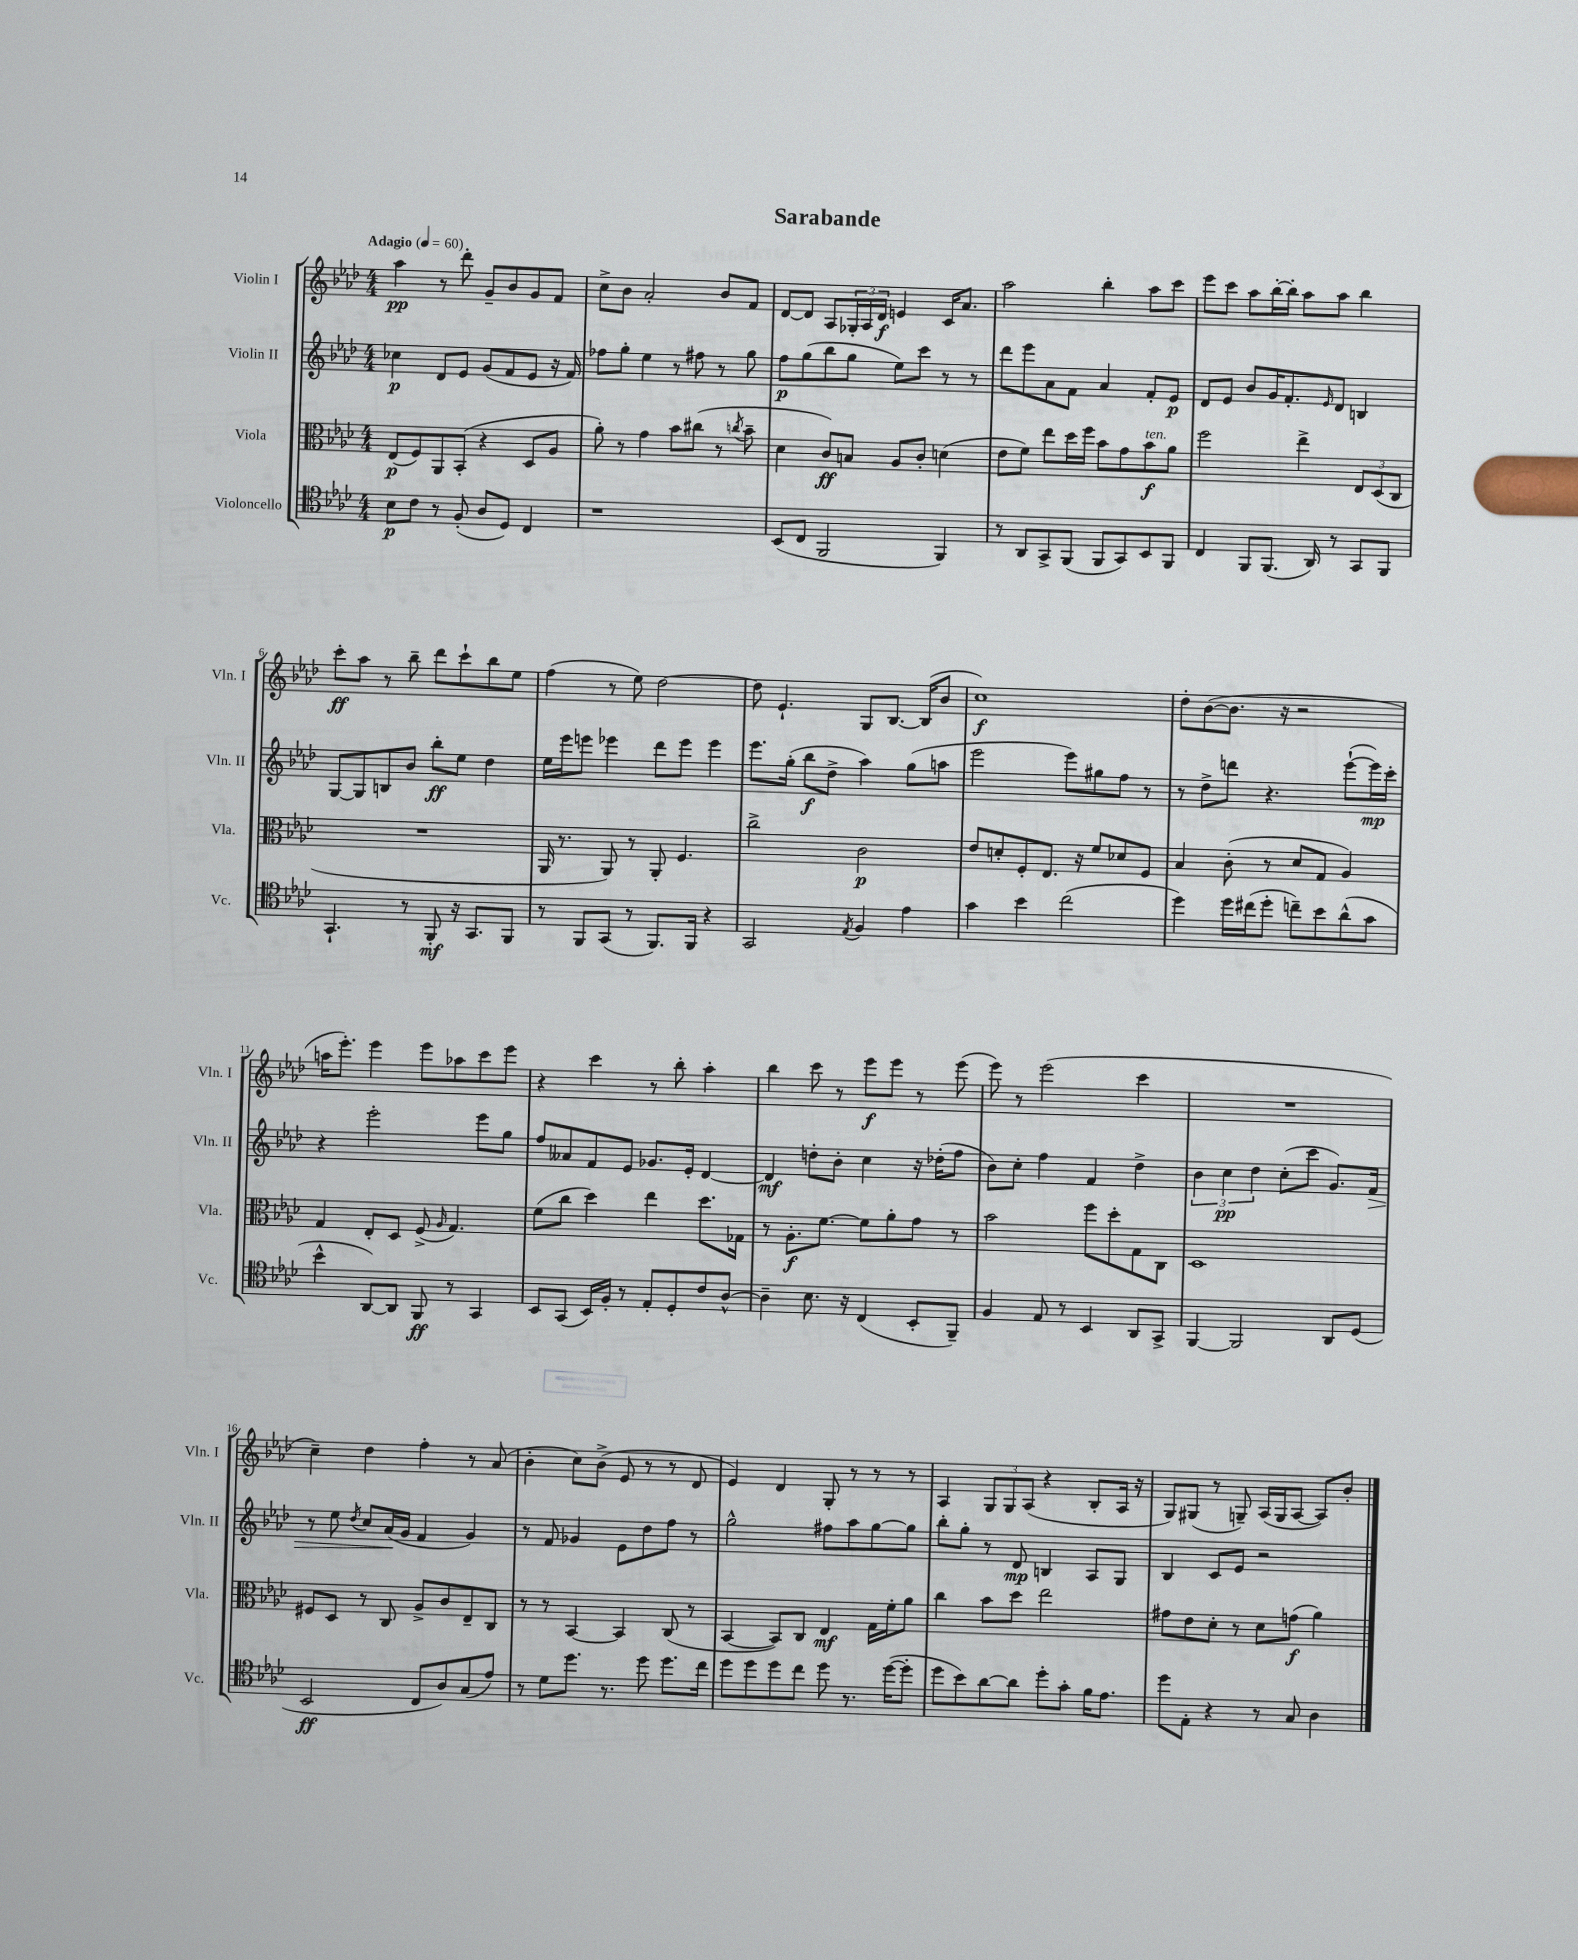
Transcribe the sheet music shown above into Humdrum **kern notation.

**kern	**dynam	**kern	**dynam	**kern	**dynam	**kern	**dynam
*part4	*part4	*part3	*part3	*part2	*part2	*part1	*part1
*staff4	*staff4	*staff3	*staff3	*staff2	*staff2	*staff1	*staff1
*I"Violoncello	*	*I"Viola	*	*I"Violin II	*	*I"Violin I	*
*I'Vc.	*	*I'Vla.	*	*I'Vln. II	*	*I'Vln. I	*
*clefC4	*	*clefC3	*	*clefG2	*	*clefG2	*
*k[b-e-a-d-]	*	*k[b-e-a-d-]	*	*k[b-e-a-d-]	*	*k[b-e-a-d-]	*
*M4/4	*	*M4/4	*	*M4/4	*	*M4/4	*
*MM60	*	*MM60	*	*MM60	*	*MM60	*
=1	=1	=1	=1	=1	=1	=1	=1
!	!	!	!	!	!	!LO:TX:a:B:t=Adagio	!
8B-\L	p	(8E-/L	p	4cc-X\	p	4aa-\	pp
8c\J	.	8F/)	.	.	.	.	.
8r	.	8AA-/	.	8d-/L	.	8r	.
(8F'/	.	(8BB-'/J	.	8e-/J	.	8ddd-'\	.
8A-/L	.	4r	.	(8g/L	.	8g~/L	.
8D-/J)	.	.	.	8f/	.	8b-/	.
4C/	.	8D-/L	.	8e-/J	.	8g/	.
.	.	8A-/J	.	16r	.	8f/J	.
.	.	.	.	16f/)	.	.	.
=2	=2	=2	=2	=2	=2	=2	=2
1r	.	8a-'\)	.	8ff-X\L	.	8cc^\L	.
.	.	8r	.	8gg'\J	.	8b-\J	.
.	.	4g\	.	4ee-\	.	2a-'/	.
.	.	8b-\L	.	8r	.	.	.
.	.	(8cc#X\J	.	8ff#X\	.	.	.
.	.	8r	.	8r	.	8b-/L	.
.	.	8qccn/	.	.	.	.	.
.	.	8b-~\	.	8gg\	.	8f/J	.
=3	=3	=3	=3	=3	=3	=3	=3
(8BB-/L	.	4d-\	.	8ff\L	p	[8d-/L	.
8C/J	.	.	.	(8gg\	.	8d-/J]	.
2FF/	.	8c/L)	ff	8bb-\	.	8A-/L	.
.	.	8Bn/J	.	8gg\J	.	24G-X'/L	.
.	.	.	.	.	.	24A-/	.
.	.	.	.	.	.	24d-/JJ	f
.	.	8A-/L	.	8ee-\L)	.	4en/	.
.	.	8c'/J	.	8ccc\J	.	.	.
4FF/)	.	(4dn\	.	8r	.	16c/KL	.
.	.	.	.	.	.	8.a-/J	.
.	.	.	.	8r	.	.	.
=4	=4	=4	=4	=4	=4	=4	=4
8r	.	8e-\L	.	8ddd-\L	.	2aa-\	.
8AA-/L	.	8f\J)	.	8eee-\	.	.	.
8GG^/	.	8ee-\L	.	8a-\	.	.	.
(8FF/J	.	16dd-\L	.	8f\J	.	.	.
.	.	16ff\JJ	.	.	.	.	.
8FF/L	.	8b-\L	.	4a-/	.	4bb-'\	.
8GG/)	.	8g\	.	.	.	.	.
!	!	!LO:TX:a:i:t=ten.	!	!	!	!	!
8BB-/	.	8b-\	f	8f'/L	.	8aa-\L	.
8FF/J	.	8a-\J	.	8e-/J	p	8ccc\J	.
=5	=5	=5	=5	=5	=5	=5	=5
4C/	.	2ff\	.	8d-/L	.	8eee-\L	.
.	.	.	.	8e-/J	.	8ccc\J	.
8FF/L	.	.	.	8b-/L	.	8aa-\L	.
(8.FF/J	.	.	.	16g/K	.	[16bb-'\L	.
.	.	.	.	8.f'/	.	16bb-'\JJ]	.
.	.	4ee-^\	.	.	.	8aa-\L	.
16AA-/)	.	.	.	.	.	.	.
.	.	.	.	16qqe-/	.	.	.
8r	.	.	.	8d-/J	.	8aa-\J	.
8GG/L	.	12E-/L	.	4Bn/	.	4bb-\	.
.	.	(12D-/	.	.	.	.	.
8FF/J	.	.	.	.	.	.	.
.	.	12C/J	.	.	.	.	.
!!LO:LB:g=z
=6	=6	=6	=6	=6	=6	=6	=6
4.GG`/	.	1r	.	[8G/L	.	8ccc'\L	ff
.	.	.	.	8G/]	.	8aa-\J	.
.	.	.	.	8Bn/	.	8r	.
8r	.	.	.	8b-/J	.	8bb-~\	.
8FF'/	mf	.	.	8bb-'\L	ff	8ddd-\L	.
16r	.	.	.	8ee-\J	.	8ccc`\	.
8.GG/L	.	.	.	.	.	.	.
.	.	.	.	4dd-\	.	8bb-\	.
8FF/J	.	.	.	.	.	8ee-\J	.
=7	=7	=7	=7	=7	=7	=7	=7
8r	.	16AA-/	.	16ee-\LL	.	(4ff\	.
.	.	8.r	.	16eee-\J	.	.	.
8FF/L	.	.	.	8eeen\J	.	.	.
(8GG/J	.	8AA-/)	.	4eee-X\	.	8r	.
8r	.	8r	.	.	.	8ee-\)	.
8.FF/L)	.	8AA-'/	.	8ddd-\L	.	[2dd-\	.
.	.	4.F/	.	8eee-\J	.	.	.
16FF/Jk	.	.	.	.	.	.	.
4r	.	.	.	4eee-\	.	.	.
=8	=8	=8	=8	=8	=8	=8	=8
2GG/	.	2cc^\	.	8.eee-\L	.	8dd-\]	.
.	.	.	.	.	.	4.e-`/	.
.	.	.	.	(16gg'\Jk	.	.	.
.	.	.	.	8bb-\L	f	.	.
.	.	.	.	8dd-^\J	.	.	.
8qE-/	.	.	.	.	.	.	.
4F/	.	2c\	p	4aa-\)	.	8G/L	.
.	.	.	.	.	.	[8.B-/J	.
4e-\	.	.	.	(8gg\L	.	.	.
.	.	.	.	.	.	(16B-/KL]	.
.	.	.	.	8aan\J	.	8b-/J	.
=9	=9	=9	=9	=9	=9	=9	=9
4g\	.	8e-/L	.	2eee-\	.	1cc)	f
.	.	8dn'/	.	.	.	.	.
4b-\	.	8F'/	.	.	.	.	.
.	.	8.E-/J	.	.	.	.	.
(2cc\	.	.	.	8eee-\L)	.	.	.
.	.	16r	.	.	.	.	.
.	.	8f/L	.	8gg#X\	.	.	.
.	.	8d-X/	.	8ff\J	.	.	.
.	.	8F/J	.	8r	.	.	.
=10	=10	=10	=10	=10	=10	=10	=10
4dd-\)	.	4B-/	.	8r	.	8dd-'\L	.
.	.	.	.	8dd-^\L	.	([8b-\	.
16dd-\LL	.	(8c'\	.	8dddn\J	.	8.b-\J]	.
(16cc#X\J	.	.	.	.	.	.	.
8dd-'\J	.	8r	.	4.r	.	.	.
.	.	.	.	.	.	16r	.
8ccn~\L)	.	8d-/L	.	.	.	2r	.
8b-\	.	8G/J	.	.	.	.	.
(8a-^^\	.	4A-/)	.	([8eee-`\L	.	.	.
8g\J	.	.	.	16eee-\L])	mp	.	.
.	.	.	.	16ccc'\JJ	.	.	.
!!LO:LB:g=z
=11	=11	=11	=11	=11	=11	=11	=11
4b-^^\	.	4G/	.	4r	.	16aan\KL	.
.	.	.	.	.	.	8.eee-'\J)	.
[8AA-/L)	.	8E-'/L	.	2eee-'\	.	4eee-\	.
8AA-/J]	.	8D-/J	.	.	.	.	.
8FF/	ff	(8F^/	.	.	.	8eee-\L	.
.	.	16qqA-/	.	.	.	.	.
8r	.	4.G/)	.	.	.	8aa-X\	.
4GG/	.	.	.	8eee-\L	.	8ccc\	.
.	.	.	.	8gg\J	.	8eee-\J	.
=12	=12	=12	=12	=12	=12	=12	=12
8BB-/L	.	(8f\L	.	8ff/L	.	4r	.
(8GG/J	.	8cc\J	.	8a--X/	.	.	.
16BB-/LL)	.	4dd-\)	.	8f/	.	4ccc\	.
16F'/JJ	.	.	.	.	.	.	.
8r	.	.	.	8e-/J	.	.	.
8E-'/L	.	4ee-\	.	8.g-X/L	.	8r	.
8D-'/	.	.	.	.	.	8bb-'\	.
.	.	.	.	16e-'/Jk	.	.	.
8c/	.	8.dd-\L	.	[4d-/	.	4aa-'\	.
[8A-^^/J	.	.	.	.	.	.	.
.	.	16G-X\Jk	.	.	.	.	.
=13	=13	=13	=13	=13	=13	=13	=13
4A-~\]	.	8r	.	4d-/]	mf	4bb-\	.
.	.	8.A-'\L	f	.	.	.	.
8.B-\	.	.	.	8ddn'\L	.	8ccc\	.
.	.	[8.f\J	.	.	.	.	.
.	.	.	.	8b-'\J	.	8r	.
16r	.	.	.	.	.	.	.
(4C/	.	8f\L]	.	4cc\	.	8eee-\L	f
.	.	8a-'\	.	.	.	8eee-\J	.
8BB-'/L	.	8g\J	.	16r	.	8r	.
.	.	.	.	(16dd-X'\KL	.	.	.
8FF~/J)	.	8r	.	8ff\J	.	(8eee-\	.
=14	=14	=14	=14	=14	=14	=14	=14
4F/	.	2b-\	.	8b-\L)	.	8eee-\)	.
.	.	.	.	8cc'\J	.	8r	.
8E-/	.	.	.	4ff\	.	(2eee-\	.
8r	.	.	.	.	.	.	.
4BB-/	.	8ff\L	.	4f/	.	.	.
.	.	8dd-'\	.	.	.	.	.
8AA-/L	.	8G\	.	4dd-^\	.	4ccc\	.
8GG^/J	.	8C\J	.	.	.	.	.
=15	=15	=15	=15	=15	=15	=15	=15
[4FF/	.	1D-	.	6b-\	.	1r	.
.	.	.	.	6cc\	pp	.	.
2FF/]	.	.	.	.	.	.	.
.	.	.	.	6dd-\	.	.	.
.	.	.	.	(8cc'\L	.	.	.
.	.	.	.	8ccc\J	.	.	.
8AA-/L	.	.	.	8.g/L)	.	.	.
(8D-/J	.	.	.	.	.	.	.
!	!	!	!	!	!LO:HP:b	!	!
.	.	.	.	16f/Jk	>	.	.
!!LO:LB:g=z
=16	=16	=16	=16	=16	=16	=16	=16
2BB-/	ff	8F#X/L	.	8r	.	4cc~\)	.
.	.	8D-/J	.	8ee-\	.	.	.
.	.	.	.	8qdd-/	.	.	.
.	.	8r	.	8cc/L	.	4dd-\	.
.	.	8C/	.	(16a-/L	.	.	.
.	.	.	.	16g/JJ	]	.	.
8C/L	.	8A-^/L	.	4f/	.	4ff'\	.
8A-/)	.	8c/	.	.	.	.	.
(8G/	.	8E-~/	.	4g/)	.	8r	.
8e-/J)	.	8C/J	.	.	.	(8a-/	.
=17	=17	=17	=17	=17	=17	=17	=17
8r	.	8r	.	8r	.	4b-'\	.
8d-\L	.	8r	.	8f/	.	.	.
8.dd-\J	.	[4BB-/	.	4g-X/	.	8cc\L)	.
.	.	.	.	.	.	(8b-^\J	.
8.r	.	.	.	.	.	.	.
.	.	4BB-/]	.	8e-\L	.	8e-/	.
8dd-\	.	.	.	8dd-\	.	8r	.
8.dd-\L	.	(8C/	.	8ff\J	.	8r	.
.	.	8r	.	8r	.	8d-/	.
16cc\Jk	.	.	.	.	.	.	.
=18	=18	=18	=18	=18	=18	=18	=18
8dd-\L	.	[4BB-/	.	2gg^^\	.	4e-/)	.
8dd-\	.	.	.	.	.	.	.
8dd-\	.	8BB-/L])	.	.	.	4d-/	.
8cc\J	.	8C/J	.	.	.	.	.
8dd-\	.	4E-/	mf	8ff#X\L	.	8G'/	.
8.r	.	.	.	8aa-\	.	8r	.
.	.	16G\LL	.	[8gg\	.	8r	.
([16dd-\KL	.	16f'\J	.	.	.	.	.
8dd-'\J]	.	8a-\J	.	8gg\J]	.	8r	.
=19	=19	=19	=19	=19	=19	=19	=19
8dd-\L	.	4cc\	.	8bb-'\L	.	4A-/	.
8b-\)	.	.	.	8gg'\J	.	.	.
[8a-\	.	8b-\L	.	8r	.	12G/L	.
.	.	.	.	.	.	12G/	.
8a-\J]	.	8dd-\J	.	8d-/	mp	.	.
.	.	.	.	.	.	(12A-/J	.
8dd-'\L	.	2ee-\	.	4Bn/	.	4r	.
8g'\J	.	.	.	.	.	.	.
16f\KL	.	.	.	8A-/L	.	8B-'/L	.
8.e-\J	.	.	.	.	.	.	.
.	.	.	.	8G/J	.	16A-/Jk	.
.	.	.	.	.	.	16r	.
=20	=20	=20	=20	=20	=20	=20	=20
8dd-\L	.	8g#X\L	.	4B-/	.	8G/L)	.
8E-'\J	.	8e-\	.	.	.	(8G#X/J	.
4r	.	8d-'\J	.	8c/L	.	8r	.
.	.	8r	.	8e-/J	.	8Gn~/)	.
8r	.	8d-\L	.	2r	.	(16A-/LL	.
.	.	.	.	.	.	16G/J	.
8G/	.	(8gn\J	f	.	.	[8A-/J	.
4A-\	.	4a-\)	.	.	.	8A-/L])	.
.	.	.	.	.	.	8b-'/J	.
==	==	==	==	==	==	==	==
*-	*-	*-	*-	*-	*-	*-	*-
